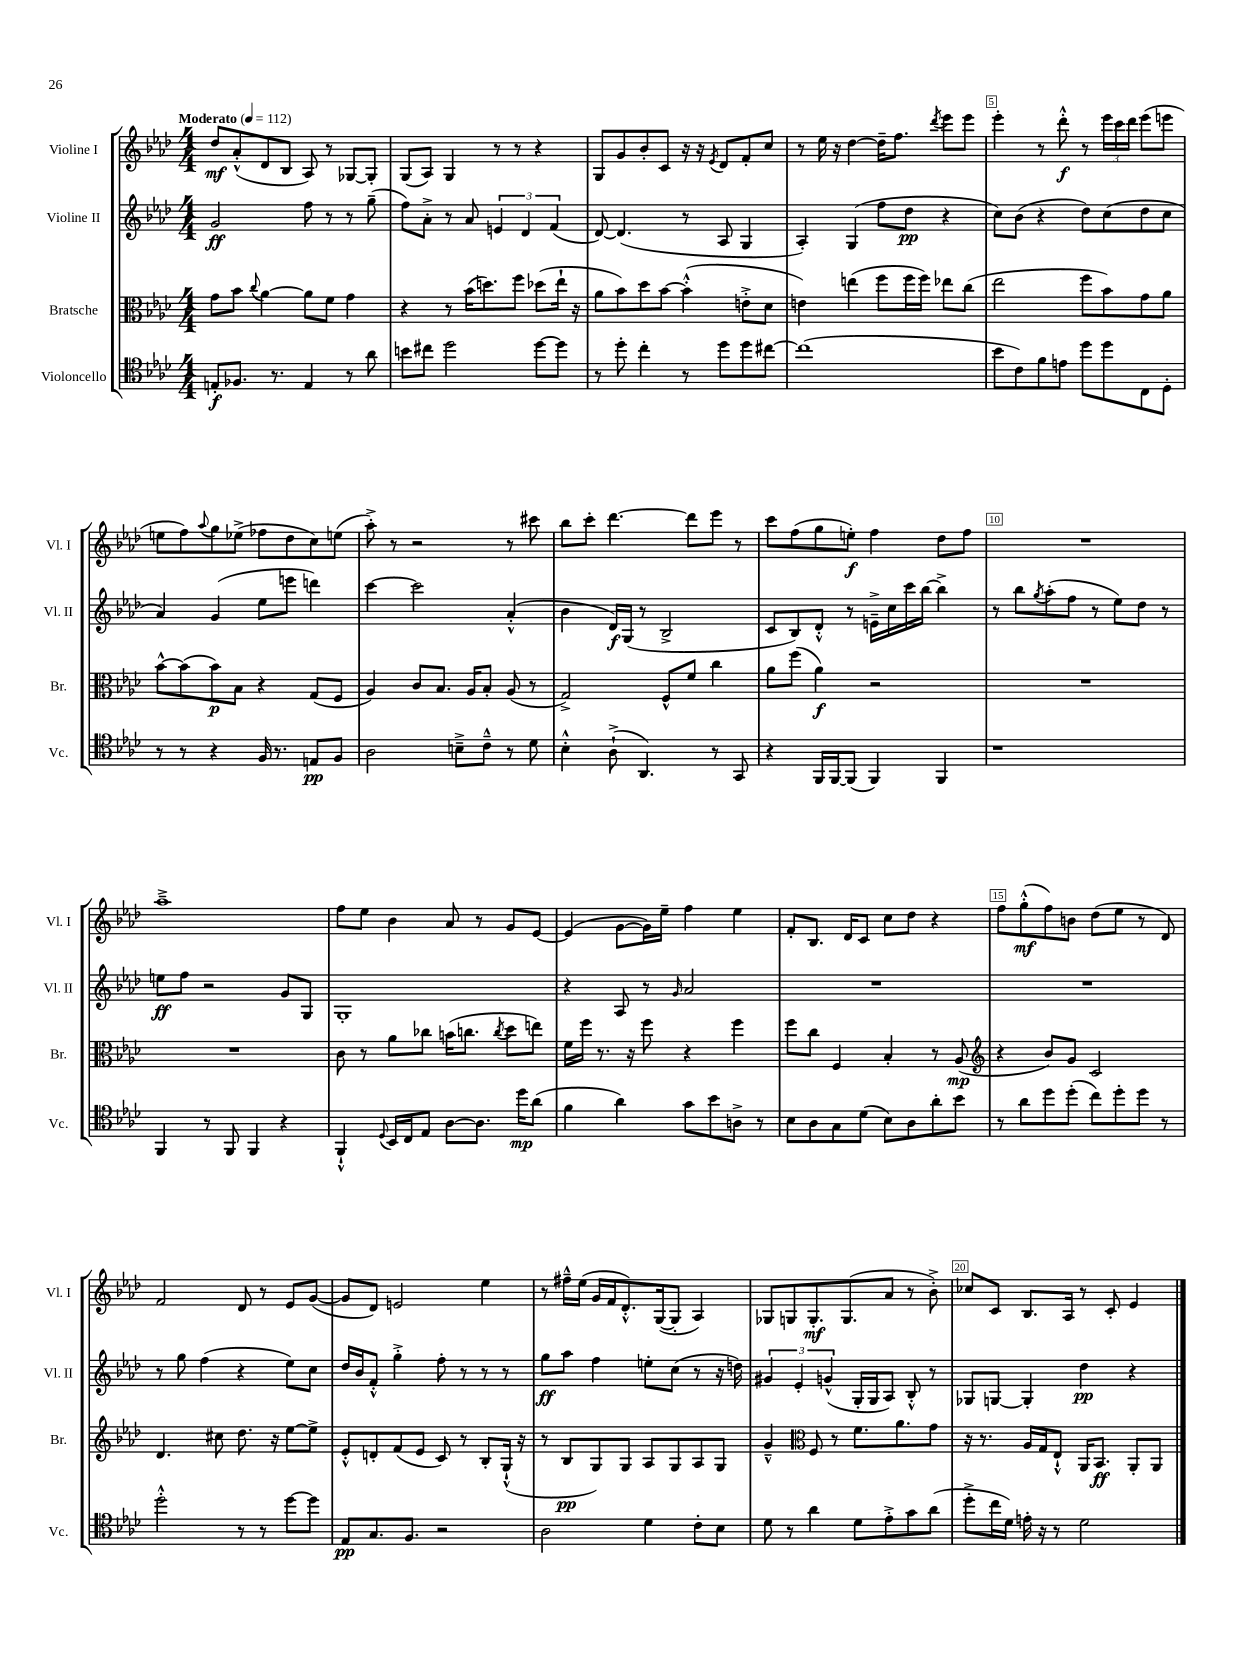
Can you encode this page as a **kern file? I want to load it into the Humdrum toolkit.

**kern	**kern	**kern	**kern
*staff4	*staff3	*staff2	*staff1
*clefC4	*clefC3	*clefG2	*clefG2
*k[b-e-a-d-]	*k[b-e-a-d-]	*k[b-e-a-d-]	*k[b-e-a-d-]
*M4/4	*M4/4	*M4/4	*M4/4
*MM112	*MM112	*MM112	*MM112
8E'/L	8g\L	2g/	8dd-/L
8.F-/J	8b-\J	.	(8a-'^^/
.	8qqcc/	.	.
.	[4a-\	.	8d-/
8.r	.	.	.
.	.	.	8B-/J
4E/	8a-\]L	8ff\	8A-/)
.	8f\J	8r	8r
8r	4g\	8r	[8G-/L
8a-\	.	(8gg~\	8G-'/]J
=	=	=	=
8b\L	4r	8ff\L)	(8G/L
8cc#\J	.	8a-'^\J	8A-/J)
2dd-\	8r	8r	4G/
.	(16b-\LK	8a-/	.
.	8.dd\)	.	.
.	.	6e/	8r
.	8ff\J	.	8r
.	.	6d-/	.
[8dd-\L	(8dd-\L	.	4r
.	.	(6f/	.
8dd-\]J	16ee-`\Jk	.	.
.	16r	.	.
=	=	=	=
8r	8a-\L	[8d-/)	8G/L
8dd-'\	8b-\)	(4.d-/]	8g/
4cc'\	8dd-\	.	8b-'/
.	[8b-\J	.	8c/J
8r	(4b-'^^\]	8r	16r
.	.	.	16r
.	.	.	8qe-/
8dd-\L	.	8A-/	8d-/L
8dd-\	8e'^\L	4G/	8f'/
[8cc#\J	8d-\J	.	8cc/J
=	=	=	=
(1cc#]	4e\)	4A-'/)	8r
.	.	.	16ee-\
.	.	.	16r
.	(4ee\	(4G/	[4dd-\
.	8ff\L	8ff\L	16dd-~\]LK
.	.	.	8.ff\J
.	16ff\L	8dd-\J	.
.	16ff\JJ)	.	.
.	.	.	8qddd-/
.	8ee-\L	4r	8eee-\L
.	(8cc\J	.	8eee-\J
=	=	=	=
8b-\L	2ee-\	8cc\L)	4eee-'\
8c\)	.	(8b-\J	.
8f\	.	4r	8r
8e\J	.	.	8ddd-'^^\
8dd-\L	8ff\L	8dd-\L)	8r
8dd-\	8b-\)	(8cc\	24eee-\LL
.	.	.	24ccc\
.	.	.	24ddd-\JJ
8C\	8g\	8dd-\	(8eee-\L
8D-'\J	8a-\J	8cc\J	8eee\J
=	=	=	=
8r	[8b-^^\L	4a-/)	8ee\L
8r	(8b-\]	.	8ff\)
.	.	.	8qqaa-/
4r	8b-\)	(4g/	8gg\
.	8B-\J	.	(8ee-^\J
16F/	4r	8ee-\L	8ff-\L
8.r	.	.	.
.	.	8eee\J	8dd-\
8E/L	(8G/L	4ddd\)	8cc\)
8F/J	8F/J	.	(8ee\J
=	=	=	=
2A-\	4A-/)	[4ccc\	8aa-'^\)
.	.	.	8r
.	8c/L	2ccc\]	2r
.	8.B-/J	.	.
8B~^\L	.	.	.
.	16A-/LK	.	.
8c~^^\J	8B-'/J	.	.
8r	(8A-/	(4a-'^^/	8r
8d-\	8r	.	8ccc#\
=	=	=	=
4B-'^^\	2G^/)	4b-\	8bb-\L
.	.	.	8ccc'\J
(8A-`^\	.	16d-/LL)	[4.ddd-\
.	.	(16G/JJ	.
4.AA-/)	.	8r	.
.	8F^^/L	2B-^/	.
.	8f/J	.	8ddd-\]L
8r	4cc\	.	8eee-\J
8GG/	.	.	8r
=	=	=	=
4r	8a-\L	8c/L	8ccc\L
.	(8ff\J	8B-/)	(8ff\
16FF/LL	4a-\)	8d-'^^/J	8gg\
[16FF/J	.	.	.
(8FF/]J	.	8r	8ee'\J)
4FF/)	2r	16e~^\LL	4ff\
.	.	16cc\	.
.	.	16ccc\	.
.	.	[16bb-\JJ	.
4FF/	.	4bb-^\]	8dd-\L
.	.	.	8ff\J
=	=	=	=
1r	1r	8r	1r
.	.	8bb-\L	.
.	.	8qgg/	.
.	.	(8aa-'\	.
.	.	8ff\J	.
.	.	8r	.
.	.	8ee-\L)	.
.	.	8dd-\J	.
.	.	8r	.
=	=	=	=
4FF/	1r	8ee\L	1aa-~^
.	.	8ff\J	.
8r	.	2r	.
8FF/	.	.	.
4FF/	.	.	.
4r	.	8g/L	.
.	.	8G/J	.
=	=	=	=
4FF`^^/	8c\	1G'	8ff\L
.	8r	.	8ee-\J
8qqD-/	.	.	.
16BB-/LL	8a-\L	.	4b-\
16C/J	.	.	.
8E-/J	8cc-\J	.	.
[8A-\L	(16b\LK	.	8a-/
.	8.cc\J	.	.
8.A-\]J	.	.	8r
.	8qcc/	.	.
.	8dd-\L	.	8g/L
16dd-\LK	.	.	.
(8a-\J	8ee\J)	.	[8e-/J
=	=	=	=
4f\	16f\LL	4r	(4e-/]
.	16ff\JJ	.	.
.	8.r	.	.
4a-\)	.	8A-/	[8g\L
.	16r	.	.
.	8ff\	8r	16g\]L)
.	.	.	16ee-~\JJ
.	.	16qqg/	.
8g\L	4r	2a-/	4ff\
8b-\	.	.	.
8A^\J	4ff\	.	4ee-\
8r	.	.	.
=	=	=	=
8B-\L	8ff\L	1r	8f'/L
8A-\	8cc\J	.	8.B-/J
8G\	4F/	.	.
.	.	.	16d-/LK
(8d-\J	.	.	8c/J
8B-\L)	4B-'/	.	8cc\L
8A-\	.	.	8dd-\J
8a-'\	8r	.	4r
8b-\J	(8A-/	.	.
=	=	=	=
*	*clefG2	*	*
8r	4r	1r	8ff\L
8a-\L	.	.	(8gg'^^\
8dd-\	8b-/L)	.	8ff\)
(8dd-'\J	8g/J	.	8b\J
8cc\L)	2c/	.	(8dd-\L
8dd-'\	.	.	8ee-\J
8dd-\J	.	.	8r
8r	.	.	8d-/)
=	=	=	=
2dd-'^^\	4.d-/	8r	2f/
.	.	8gg\	.
.	.	(4ff\	.
.	8cc#\	.	.
8r	8.dd-\	4r	8d-/
8r	.	.	8r
.	16r	.	.
[8dd-\L	[8ee-\L	8ee-\L)	8e-/L
8dd-\]J	8ee-^\]J	8cc\J	([8g/J
=	=	=	=
8E-/L	8e-'^^/L	16dd-/LL	8g/]L
.	.	16b-/J	.
8.G/	8d'/	8f'^^/J	8d-/J)
.	(8f/	4gg'^\	2e/
8.F/J	.	.	.
.	8e-/J	.	.
2r	8c/)	8ff'\	.
.	8r	8r	.
.	8B-'/L	8r	4ee-\
.	(16G`^^/Jk	8r	.
.	16r	.	.
=	=	=	=
2A-\	8r	8gg\L	8r
.	8B-/L	8aa-\J	16ff#~^^\LL
.	.	.	(16ee-\JJ
.	8G/)	4ff\	16g/LL
.	.	.	16f/J
.	8G/J	.	8.d-'^^/)
4d-\	8A-/L	8ee'\L	.
.	.	.	([16G/k
.	8G/	(8cc\J	8G'/]J
8c'\L	8A-/	8r	4A-/)
8B-\J	8G/J	16r	.
.	.	16dd\)	.
=	=	=	=
8d-\	4g~^^/	6g#/	8G-/L
8r	.	.	8G/
.	.	6e-'/	.
*	*clefC3	*	*
4a-\	8F/	.	8.G'/
.	.	(6g^^/	.
.	8r	.	.
.	.	.	(8.G/
8d-\L	8.f\L	16G'/LL	.
.	.	16G/J	.
8e-'^\	.	8A-/J)	8a-/J
.	8.a-\	.	.
8g\	.	8B-'^^/	8r
(8a-\J	8g\J	8r	8b-'^\)
=	=	=	=
8dd-'^\L	16r	8G-/L	8cc-/L
.	8.r	.	.
16cc\L	.	[8G/J	8c/J
16d-\JJ)	.	.	.
16e'\	16A-/LL	4G'/]	8.B-/L
16r	16G/J	.	.
8r	8E-`^^/J	.	.
.	.	.	16A-/Jk
2d-\	16AA-/LK	4dd-\	8r
.	8.BB-/J	.	.
.	.	.	8c'/
.	8AA-'/L	4r	4e-/
.	8AA-/J	.	.
==	==	==	==
*-	*-	*-	*-
